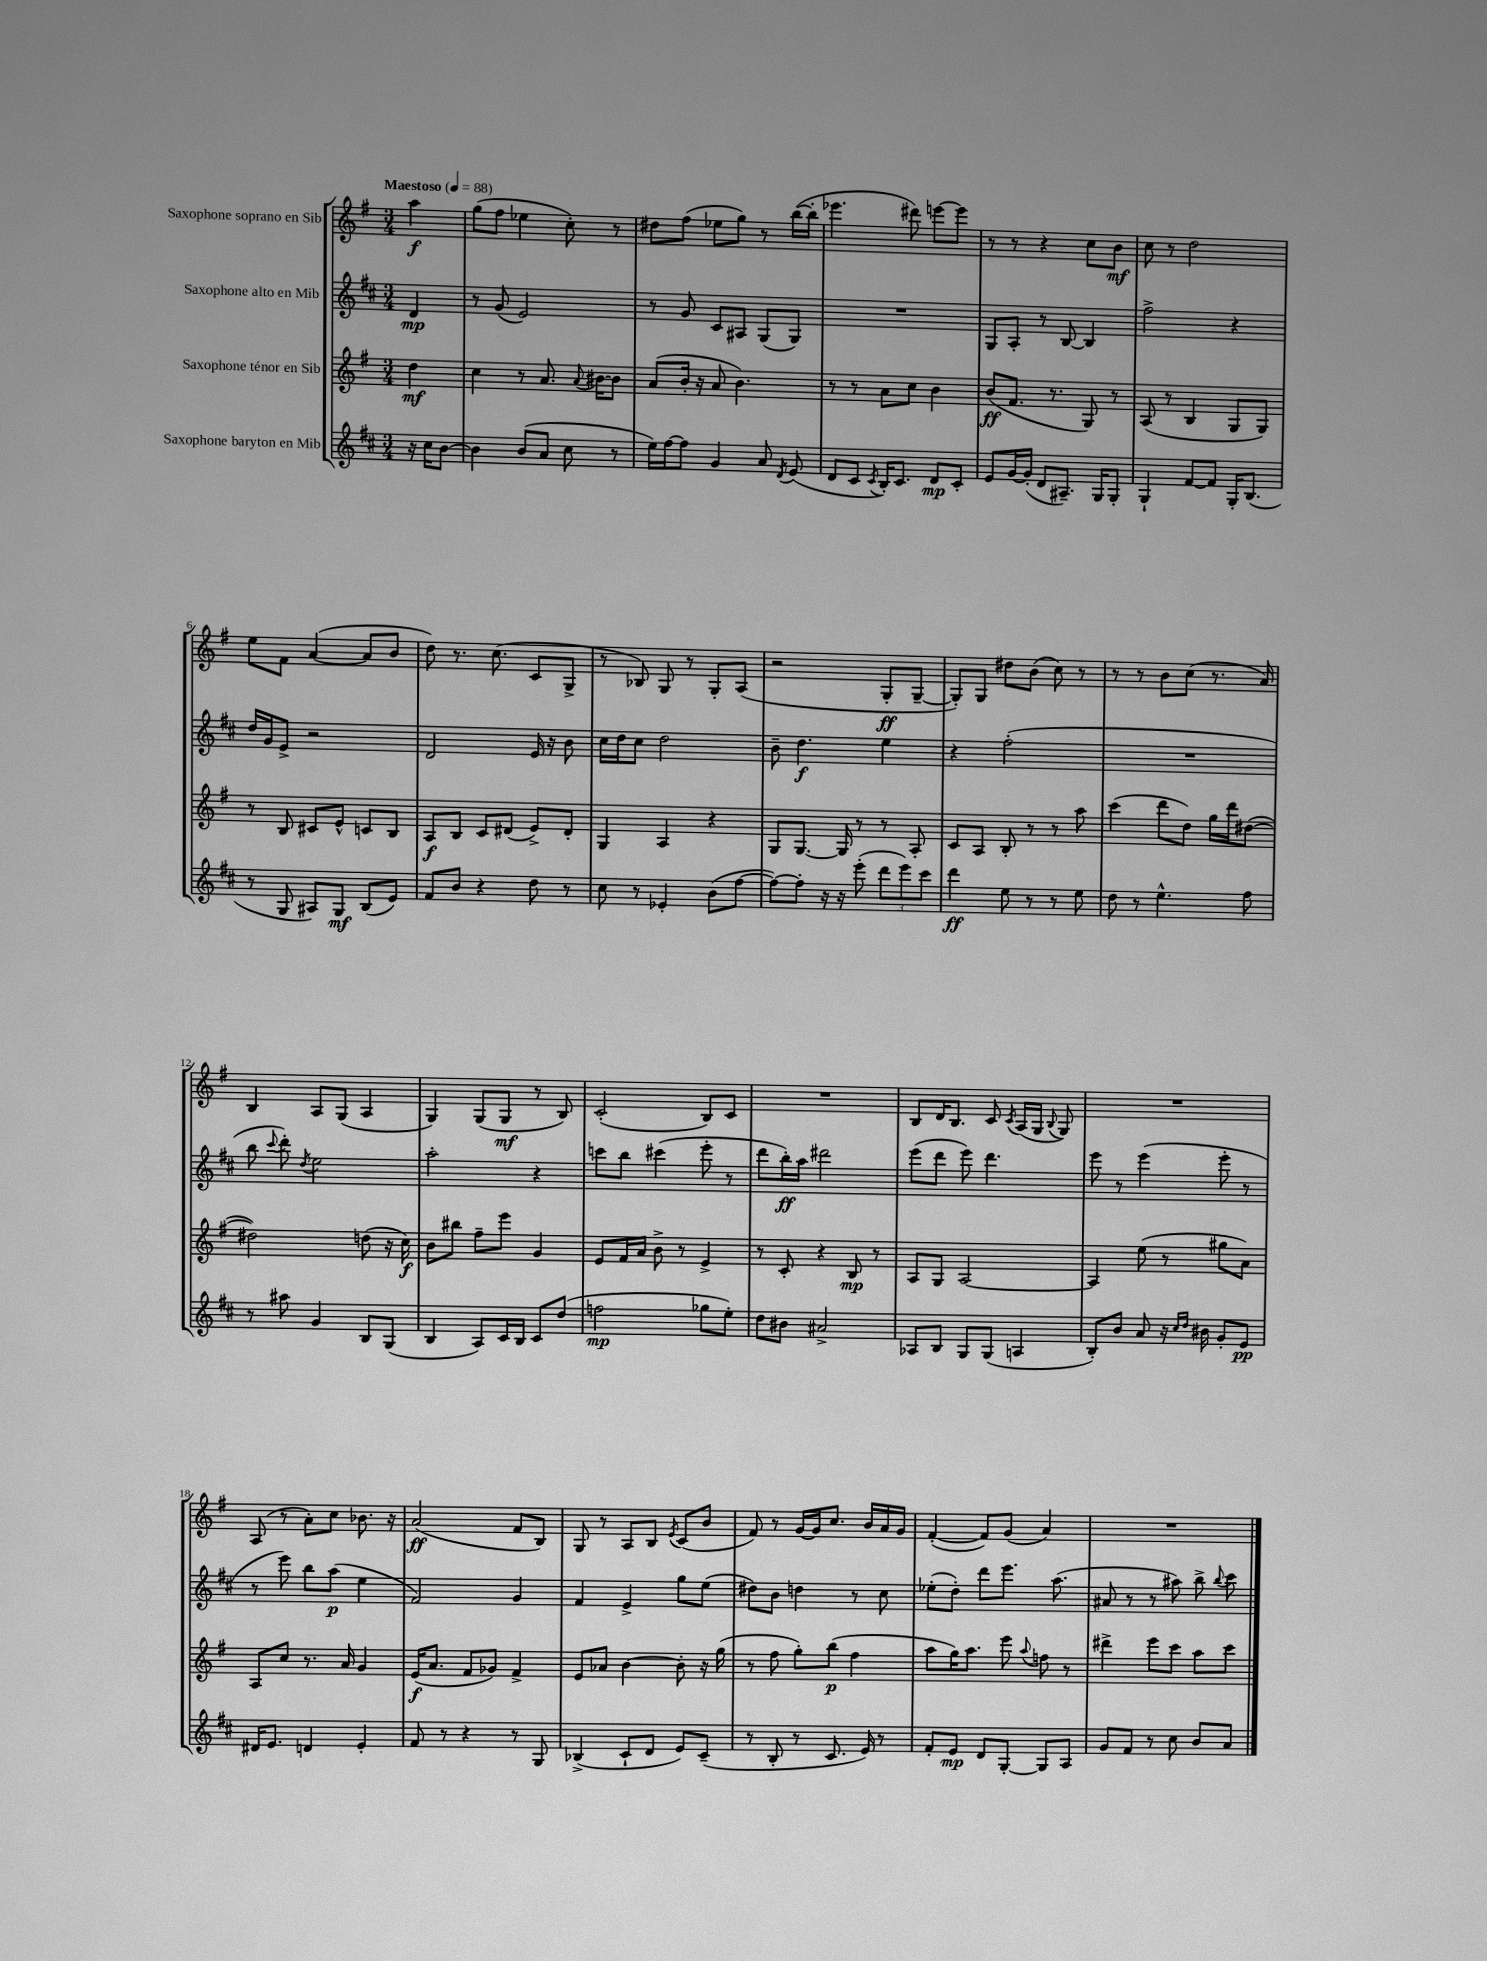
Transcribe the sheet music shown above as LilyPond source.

<<
\new StaffGroup <<
\new Staff = "s0" \with { instrumentName = "Saxophone soprano en Sib" } {
    \clef treble \key g \major \numericTimeSignature \time 3/4 \partial 4 \tempo "Maestoso" 4 = 88
    \autoBeamOff a''4\f |
    g''8[( fis''8] ees''4 c''8-.) r8 |
    dis''8[ fis''8]( ees''8[ g''8]) r8 b''16[~( b''16]-. |
    ees'''4. dis'''8) e'''8[~ e'''8] |
    r8 r8 r4 c''8[ b'8]\mf |
    c''8 r8 d''2 |
    e''8[ fis'8] a'4~( a'8[ b'8] |
    d''8) r8. c''8.( c'8[ g8]-> |
    r8 bes8) g8 r8 g8[-. a8]( |
    r2 g8[-.\ff g8]~-- |
    g8[-.) g8] dis''8[ b'8]( c''8) r8 |
    r8 r8 b'8[ c''8]( r8. a'16) |
    b4 a8[ g8]( a4 |
    g4) g8[( g8]\mf r8 b8) |
    c'2-.( b8[) c'8] |
    R2. |
    b8[ d'16 b8.] c'8 \acciaccatura { c'8 } a16[( g16] \appoggiatura { b8 } g8) |
    R2. |
    a8( r8 a'8[-.) c''8] bes'8. r16 |
    a'2\ff( fis'8[ b8]) |
    g8 r8 a8[ b8] \acciaccatura { e'8 } c'8[( b'8] |
    fis'8) r8 g'16[~ g'16 c''8.] b'16[ a'16 g'16] |
    fis'4~-.( fis'8[) g'8]( a'4) |
    R2. \bar "|." |
}
\new Staff = "s1" \with { instrumentName = "Saxophone alto en Mib" } {
    \clef treble \key d \major \numericTimeSignature \time 3/4 \partial 4
    \autoBeamOff d'4\mp |
    r8 g'8( e'2) |
    r8 g'8 cis'8[ ais8] g8[( g8]) |
    R2. |
    g8[ a8]-. r8 b8~ b4 |
    fis''2-> r4 |
    d''16[ g'16 e'8]-> r2 |
    d'2 e'16 r16 b'8 |
    cis''16[ d''16 cis''8] d''2 |
    b'8-- d''4.\f e''4 |
    r4 fis''2-.( |
    R2. |
    b''8 \appoggiatura { cis'''8 } d'''8-.) \acciaccatura { d''8 } e''2 |
    a''2-. r4 |
    c'''8[ b''8] cis'''4( e'''8-. r8 |
    d'''8[ b''16-.\ff) a''16] dis'''2 |
    e'''8[( d'''8] e'''8) d'''4. |
    e'''8 r8 e'''4( e'''8-. r8 |
    r8 e'''8) b''8[ a''8]\p( e''4 |
    fis'2) g'4 |
    fis'4 e'4-> g''8[ e''8]( |
    dis''8[) b'8] d''4 r8 cis''8 |
    ees''8[-.( d''8]-.) d'''8[ e'''8.] a''8.( |
    ais'8 r8 r8 ais''8) b''8-> \appoggiatura { b''8 } cis'''8 \bar "|." |
}
\new Staff = "s2" \with { instrumentName = "Saxophone ténor en Sib" } {
    \clef treble \key g \major \numericTimeSignature \time 3/4 \partial 4
    \autoBeamOff d''4\mf |
    c''4 r8 a'8. \appoggiatura { a'8 } bis'16[~ bis'8] |
    a'8[( b'16]-. r16 a'8 b'4.) |
    r8 r8 a'8[ c''8] b'4 |
    b'8[\ff( fis'8.] r8. g8) r8 |
    a8( r8 b4 g8[ g8]) |
    r8 b8 cis'8[ e'8]-^ c'8[ b8] |
    a8[\f b8] c'8[ dis'8]( e'8[->) dis'8]-. |
    g4 a4 r4 |
    g8[ g8.]~ g16 r8 r8 a8-. |
    c'8[ a8] b8-. r8 r8 a''8 |
    c'''4( d'''8[ d''8]) g''16[ d'''16 dis''8]~( |
    dis''2) d''8( r16 c''16\f) |
    b'8[ bis''8] fis''8[-- e'''8] g'4 |
    e'8[ fis'16 a'16] b'8-> r8 e'4-> |
    r8 c'8-. r4 b8\mp r8 |
    a8[ g8] a2~ |
    a4 e''8( r8 gis''8[ a'8]) |
    a8[ c''8] r8. a'16 g'4 |
    e'16[\f( a'8.] fis'8[ ges'8]) fis'4-> |
    e'8[ aes'8] b'4~ b'8-. r16 g''16( |
    r8 fis''8 g''8[-.) b''8]\p( fis''4 |
    a''8[ g''16) a''8.] e'''8 \appoggiatura { a''8 } f''8 r8 |
    dis'''4-> e'''8[ c'''8] a''8[ c'''8] \bar "|." |
}
\new Staff = "s3" \with { instrumentName = "Saxophone baryton en Mib" } {
    \clef treble \key d \major \numericTimeSignature \time 3/4 \partial 4
    \autoBeamOff r16 cis''16[ b'8]~ |
    b'4 b'8[( a'8] cis''8 r8 |
    e''16[) fis''16~ fis''8] g'4 a'8 \acciaccatura { d'8 } e'8( |
    d'8[ cis'8] \acciaccatura { cis'8 } b16[-.) cis'8.] d'8[\mp cis'8]-. |
    e'8[ g'16~ g'16]-.( d'8[ ais8.]--) g16[ g8]-. |
    g4-! fis'8[~ fis'8] g16[-. b8.]( |
    r8 g8 ais8[) g8]\mf b8[( e'8]) |
    fis'8[ b'8] r4 d''8 r8 |
    cis''8 r8 ees'4-. b'8[( fis''8]~ |
    fis''8[~) fis''8]-. r16 r16 e'''8-.( \tuplet 3/2 { d'''8[ e'''8) cis'''8] } |
    d'''4\ff e''8 r8 r8 e''8 |
    d''8 r8 e''4.-^ fis''8 |
    r8 ais''8 g'4 b8[ g8]( |
    b4 a8[) cis'16 b16] cis'8[ d''8]( |
    f''2\mp ges''8[ e''8]-.) |
    d''8[ bis'8] ais'2-> |
    aes8[ b8] g8[ g8]( a4 |
    b8[-.) b'8] a'8 r16 \grace { cis''16[ d''16] } bis'16 g'8[-. e'8]\pp |
    dis'16[ e'8.] d'4 e'4-. |
    fis'8 r8 r4 r8 g8 |
    bes4->( cis'8[-! d'8] e'8[) cis'8]--( |
    r8 b8-. r8 cis'8. e'16) r8 |
    fis'8[-. e'8]\mp d'8[ g8]~-. g8[ a8] |
    g'8[ fis'8] r8 cis''8 b'8[ a'8] \bar "|." |
}
>>
>>
